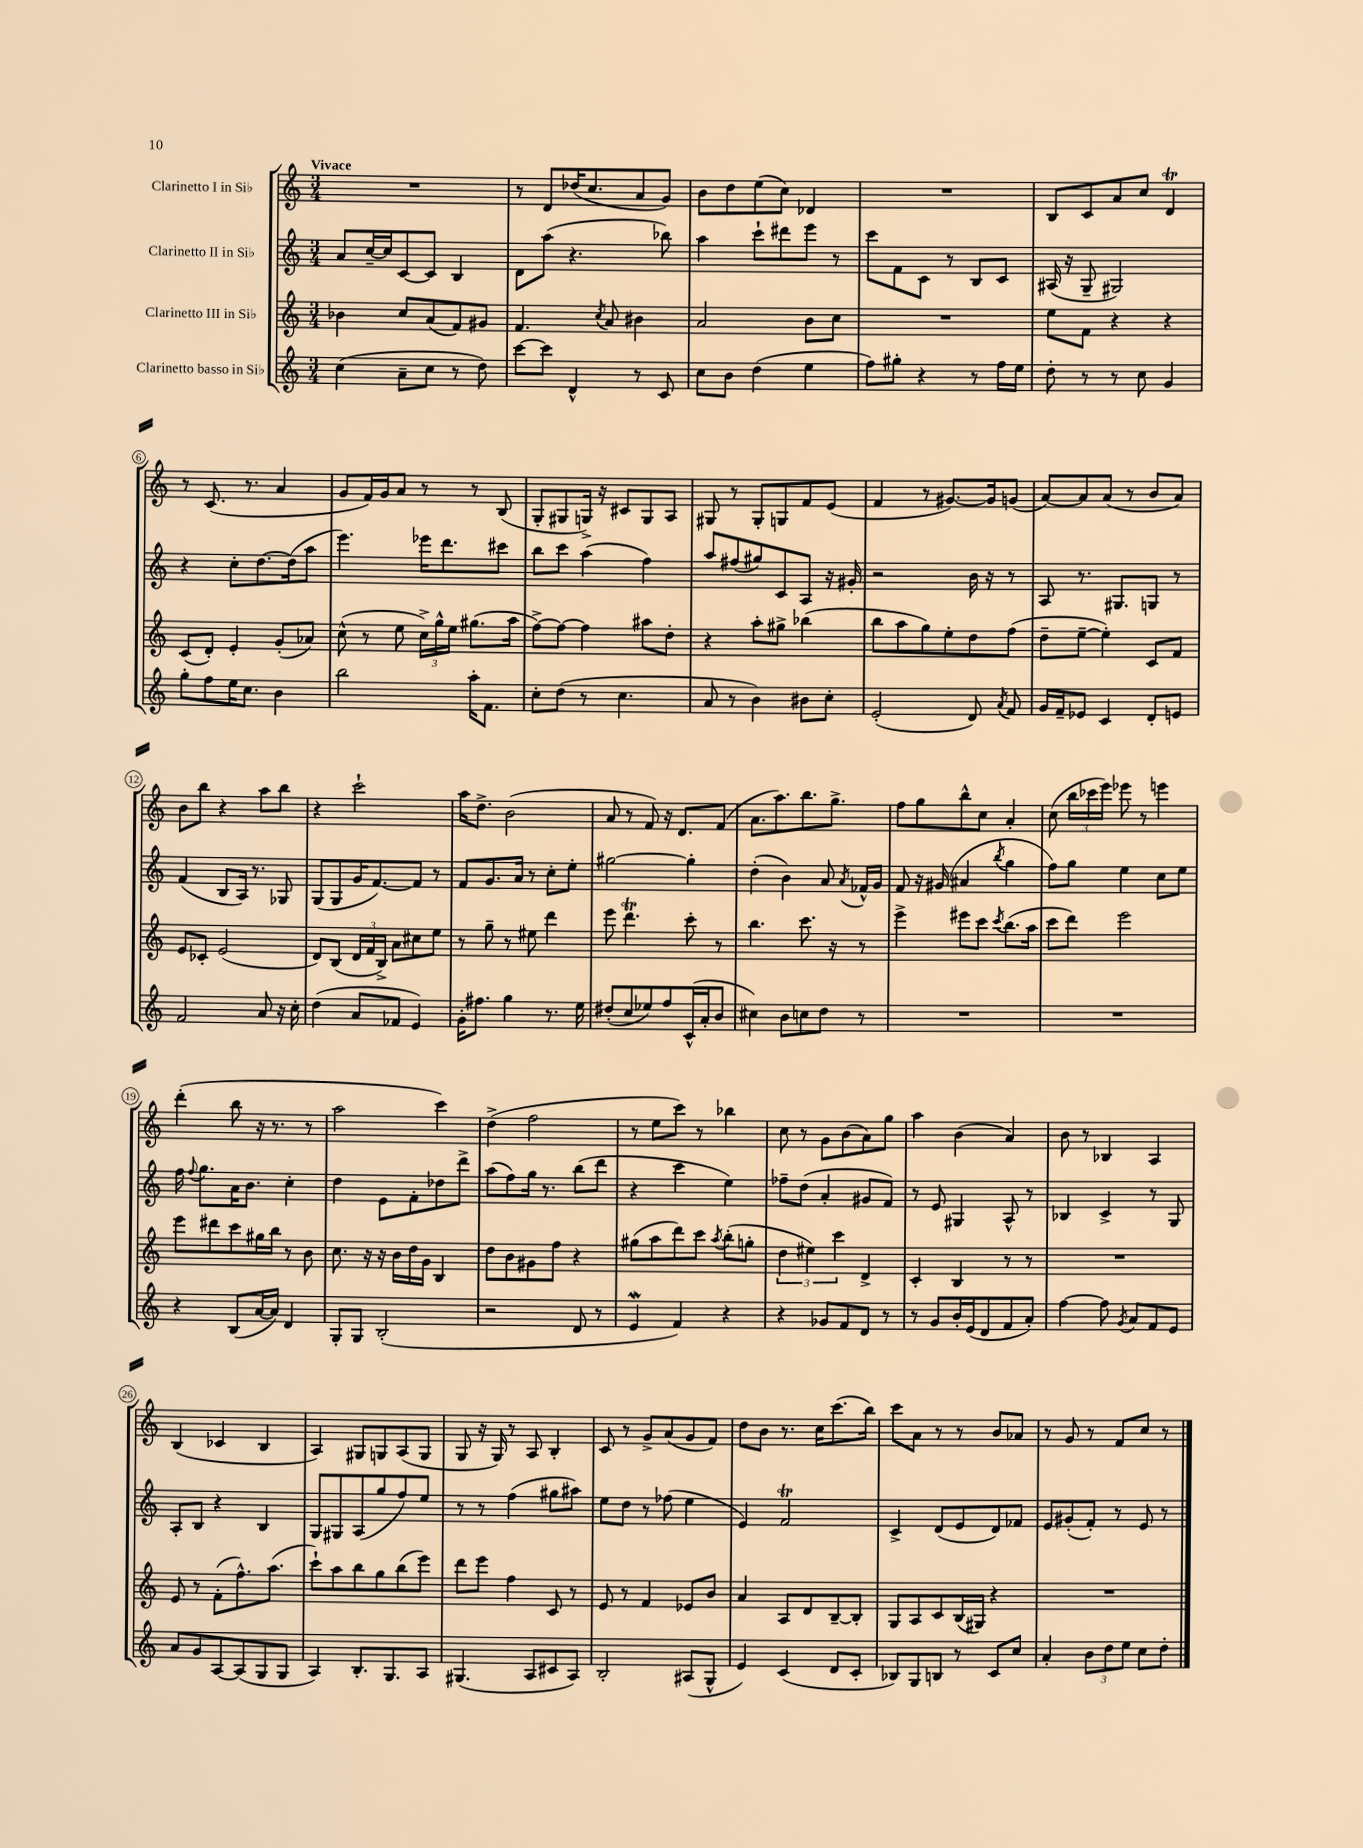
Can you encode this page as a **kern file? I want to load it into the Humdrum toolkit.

**kern	**kern	**kern	**kern
*staff4	*staff3	*staff2	*staff1
*clefG2	*clefG2	*clefG2	*clefG2
*k[]	*k[]	*k[]	*k[]
*M3/4	*M3/4	*M3/4	*M3/4
(4cc	4b-	8a	2.r
.	.	[16cc~	.
.	.	16cc]	.
8a~	8cc	[8c	.
8cc	(8a	8c]	.
8r	8f)	4B	.
8dd)	8g#	.	.
=	=	=	=
[8ccc	4.f	8d	8r
8ccc]	.	(8aa	8d
4d^^	.	4.r	(16dd-
.	.	.	8.cc
.	8qcc	.	.
.	8a	.	.
8r	4b#	.	8a
8c	.	8bb-)	8g)
=	=	=	=
8cc	2a	4aa	8b
8b	.	.	8dd
(4dd	.	8ccc`	(8ee
.	.	8ddd#	8cc)
4ee	8b	8eee	4d-
.	8cc	8r	.
=	=	=	=
8ff)	2.r	8ccc	2.r
8gg#'	.	8f	.
4r	.	8c	.
.	.	8r	.
8r	.	8B	.
16ff	.	8c	.
16ee	.	.	.
=	=	=	=
8dd'	8ee	(16A#	8B
.	.	16r	.
8r	8f	8G~	8c
8r	4r	2G#)	8a
8cc	.	.	8cc
4g	4r	.	4d
=	=	=	=
8gg'	(8c	4r	8r
8ff	8d')	.	(8.c
16ee	4e'	8cc'	.
8.cc	.	.	8.r
.	.	[8.dd	.
4b	(8g'	.	4a
.	.	(16dd]	.
.	8a-)	8aa	.
=	=	=	=
2bb	(8cc^^	4.eee)	8g
.	8r	.	16f)
.	.	.	16g
.	8ee	.	8a
.	24cc^)	16eee-	8r
.	24gg^^	.	.
.	.	8.ddd	.
.	24ee	.	.
16aa'	(8.gg#	.	8r
8.f	.	.	.
.	.	8ccc#	(8B
.	16aa	.	.
=	=	=	=
8cc'	[8ff^)	8bb	8G'
(8dd	8ff_	8ccc	8G#
8r	4ff]	(4aa	16G^)
.	.	.	16r
4.cc	.	.	8c#
.	8aa#	4ff)	8G
.	8dd'	.	8A
=	=	=	=
8a	4r	8aa	8G#
8r	.	(8ff#	8r
4b)	8aa'	8gg#)	8G#'
.	8gg#^	8c	8G
8b#	(4bb-	8A	8f
8cc'	.	16r	(8e
.	.	16g#'	.
=	=	=	=
(2e'	8bb	2r	4f
.	8aa	.	.
.	8gg)	.	8r
.	8ee'	.	[8.g#)
8d)	8dd	16b	.
.	.	16r	16g#]
8qa	.	.	.
8f	(8ff	8r	(8g
=	=	=	=
16g	8dd~	8A	[8a)
16f~	.	.	.
8e-	[8ee~	8.r	8a]
4c	4ee'])	.	(8a
.	.	8.G#	.
.	.	.	8r
8d'	8c	8G	8b
8e	8f	8r	8a)
=	=	=	=
2f	8e	(4f	8b
.	8c-'	.	8bb
.	(2e	8B	4r
.	.	16A)	.
.	.	8.r	.
8a	.	.	8aa
16r	.	8G-	8bb
16cc'	.	.	.
=	=	=	=
(4dd	8d)	(8G	4r
.	(8B	8G	.
8a	24d	16g	2ccc`
.	24f	.	.
.	.	[8.f)	.
.	24B^)	.	.
8f-	8a	.	.
4e)	8cc#	8f]	.
.	8ee	8r	.
=	=	=	=
16g'	8r	8f	16aa
8.ff#	.	.	8.dd^
.	8gg~	8.g	.
4gg	8r	.	(2b
.	.	16a	.
.	8ee#	8r	.
8.r	4ddd	8cc'	.
.	.	8ee'	.
16ee	.	.	.
=	=	=	=
(8dd#'	8eee	[2gg#	8a
8cc	4.ddd	.	8r
8ee-)	.	.	8f)
8ff	.	.	16r
.	.	.	8.d
(16c^^	8ccc'	4gg#']	.
16a'	.	.	.
8b	8r	.	(8f
=	=	=	=
4cc#)	4.bb	(4dd'	8.a
.	.	.	8.aa)
8b	.	4b)	.
8cc	8.ccc	.	8.bb
8dd	.	8a	.
.	16r	.	8.gg^
.	.	8qa	.
8r	8r	16f-^^	.
.	.	16g	.
=	=	=	=
2.r	4eee^	8f	8ff
.	.	16r	8gg
.	.	(16g#	.
.	8eee#	4a#	8bb^^
.	8ccc	.	8cc
.	8qccc	8qbb	.
.	(8.bb	4gg	4a'
.	16aa	.	.
=	=	=	=
2.r	8ccc	8ff)	(8cc
.	8ddd)	8gg	24bb
.	.	.	24ccc-
.	.	.	24eee)
.	2eee	4ee	8eee-
.	.	.	8r
.	.	8cc	4eee
.	.	8ee	.
=	=	=	=
4r	8eee	16ff	(4ddd'
.	.	8qqff	.
.	.	8.gg	.
.	8ddd#	.	.
(8B	8ccc	16a	8bb
.	.	8.b	.
[16a	16gg#	.	16r
16a])	16bb	.	8.r
4d	8r	4cc'	.
.	8b	.	8r
=	=	=	=
8G'	8.cc	4dd	2aa
8G	.	.	.
.	16r	.	.
(2B'	16r	8e	.
.	16b	.	.
.	16dd	8f'	.
.	16g	.	.
.	4B	8dd-	4ccc)
.	.	8ddd^	.
=	=	=	=
2r	8dd	(8aa	(4dd^
.	8b	8ff)	.
.	8g#	16gg	2ff
.	.	8.r	.
.	8ff	.	.
8d	4r	(8bb	.
8r	.	8ddd	.
=	=	=	=
4e	(8gg#	4r	8r
.	8aa	.	8ee
4f)	8ddd)	4ccc	8ccc)
.	8ccc	.	8r
.	8qaa	.	.
4r	(8bb'	4ee)	4bb-
.	8gg'	.	.
=	=	=	=
4r	6dd	8ff-~	8cc
.	.	(8dd	8r
.	6ee#)	.	.
8g-	.	4a'	8g
.	6ccc	.	.
8f	.	.	(8b
8d	4d^	8g#	8a)
8r	.	8f)	8gg
=	=	=	=
8r	4c'	8r	4aa
8g	.	8e	.
16b'	4B	4G#	(4b
(16e	.	.	.
8d	.	.	.
8f	8r	8A^^	4a)
8a')	8r	8r	.
=	=	=	=
[4ff	2.r	4B-	8b
.	.	.	8r
8ff]	.	4c^	4B-
8qg	.	.	.
8a	.	.	.
8f	.	8r	4A
8e	.	8G	.
=	=	=	=
8a	8e	8A'	(4B
8g	8r	8B	.
[8A	(8f'	4r	4c-
(8A]	8.ff^^)	.	.
8G	.	4B	4B
.	(8.aa	.	.
8G	.	.	.
=	=	=	=
4A)	8ccc`)	8G	4A)
.	8aa	8G#	.
8.B'	8bb	(8A	8G#
.	8gg	8gg	8G
8.G	.	.	.
.	(8bb	8ff)	(8A
8A	8eee)	8ee	8G
=	=	=	=
(4.G#	8ddd	8r	8G
.	8eee	8r	16r
.	.	.	16G)
.	4ff	(4ff	8r
8A	.	.	8A
8c#	8c	8gg#	4B'
8A)	8r	8aa#)	.
=	=	=	=
2B'	8e	8ee	8c
.	8r	8dd	8r
.	4f	8r	8g^
.	.	(8ff-	(8a
(8A#	8e-	4ee	8g
8G^^	8b	.	8f)
=	=	=	=
4e)	4a	4e)	8dd
.	.	.	8b
(4c	8A	2f	8.r
.	8d	.	.
.	.	.	16cc
8d	[8B~	.	(8.ccc
8c'	8B']	.	.
.	.	.	16bb)
=	=	=	=
8B-)	8G	4c^	8ccc
8G	8A	.	8a
8B	8c	(8d	8r
8r	(16B	8e	8r
.	16G#)	.	.
8c	4r	8d)	8b
8cc	.	8f-	8a-
=	=	=	=
4a'	2.r	8e	8r
.	.	(8g#'	8g
12b	.	8f')	8r
12dd	.	.	.
.	.	8r	8f
12ee	.	.	.
8cc	.	8e	8cc
8dd'	.	8r	8r
==	==	==	==
*-	*-	*-	*-
